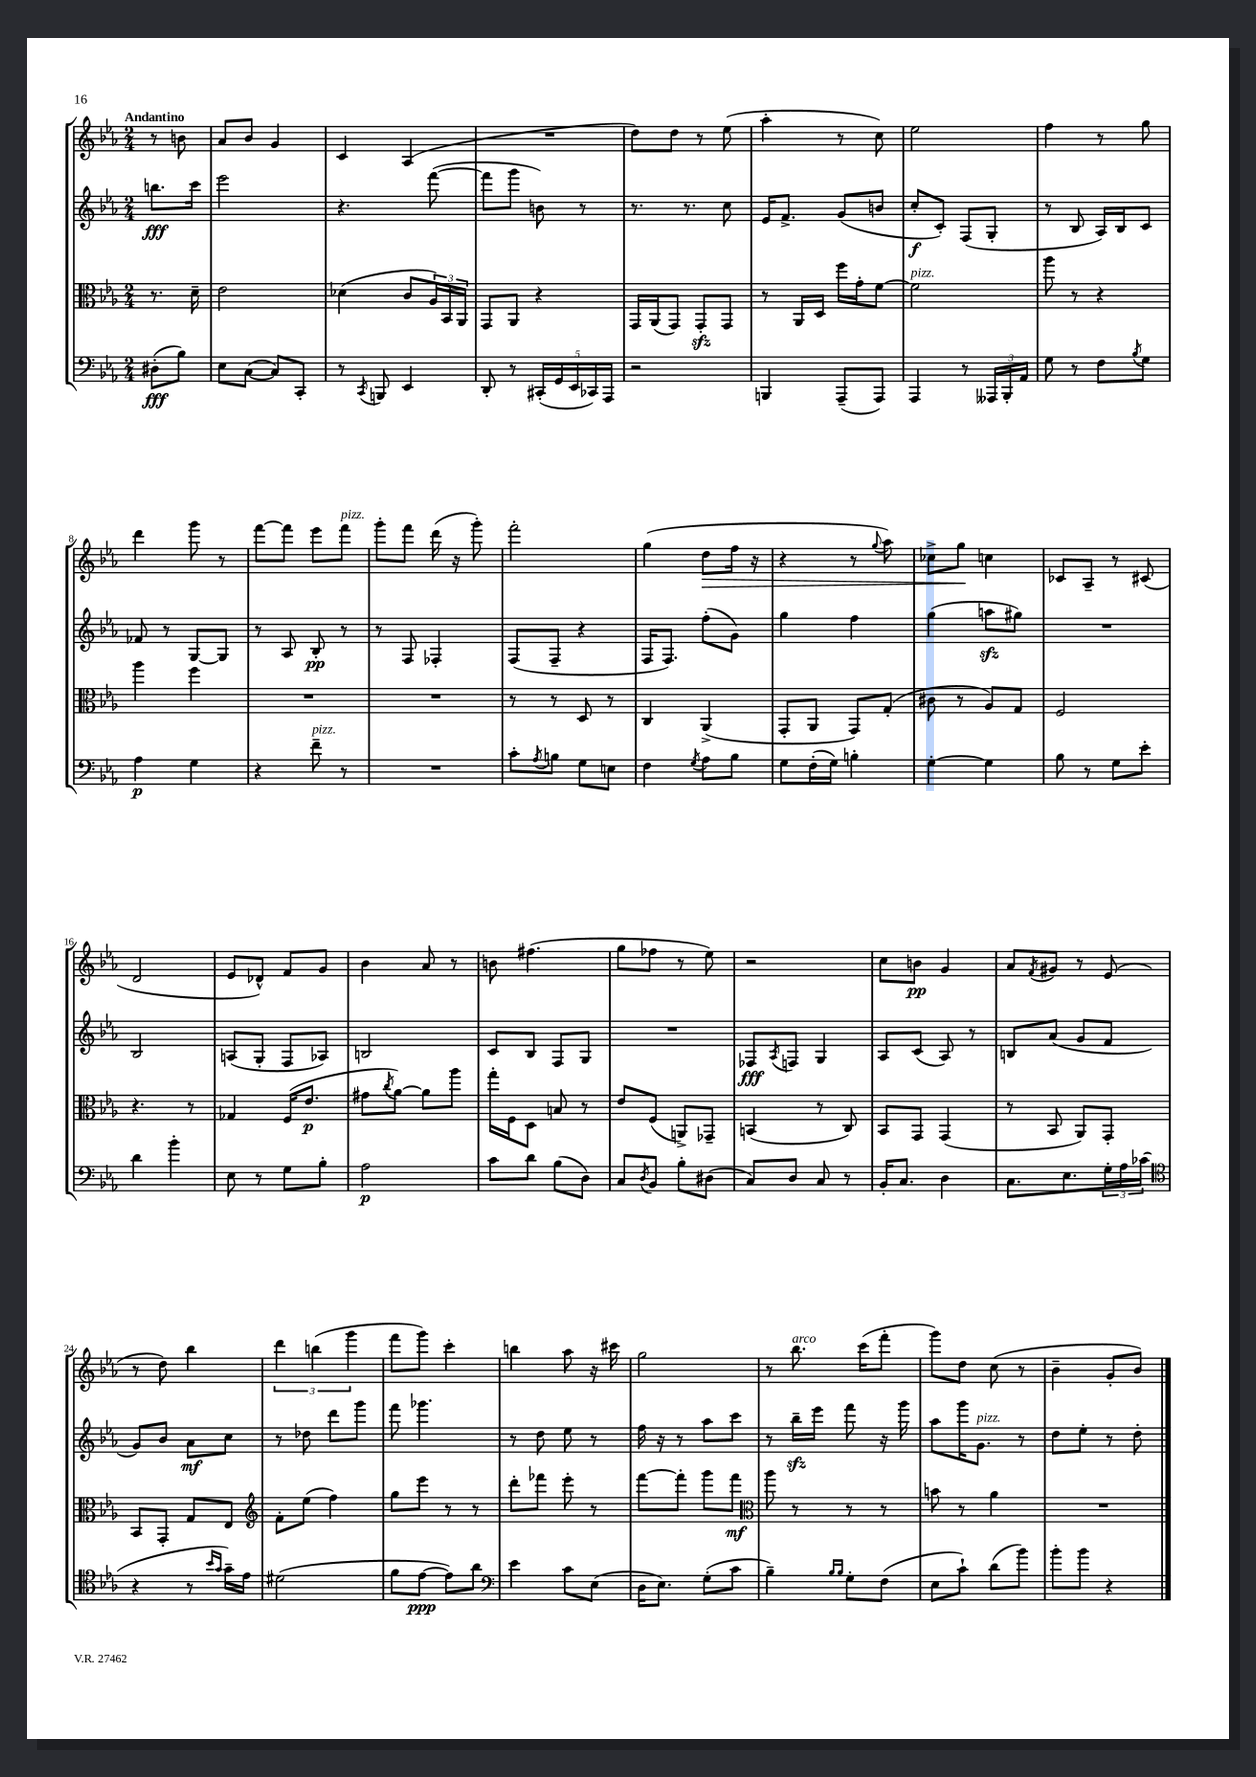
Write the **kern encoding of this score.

**kern	**dynam	**kern	**dynam	**kern	**dynam	**kern	**dynam
*part4	*part4	*part3	*part3	*part2	*part2	*part1	*part1
*staff4	*staff4	*staff3	*staff3	*staff2	*staff2	*staff1	*staff1
*clefF4	*	*clefC3	*	*clefG2	*	*clefG2	*
*k[b-e-a-]	*	*k[b-e-a-]	*	*k[b-e-a-]	*	*k[b-e-a-]	*
*M2/4	*	*M2/4	*	*M2/4	*	*M2/4	*
=	=	=	=	=	=	=	=
!	!	!	!	!	!	!LO:TX:a:B:t=Andantino	!
(8D#X'\L	fff	8.r	.	8.bbn\L	fff	8r	.
8B-\J)	.	.	.	.	.	8bn\	.
.	.	16d~\	.	16ccc\Jk	.	.	.
=1	=1	=1	=1	=1	=1	=1	=1
8E-\L	.	2e-\	.	2eee-\	.	8a-/L	.
([8C\J	.	.	.	.	.	8b-/J	.
8C/L])	.	.	.	.	.	4g/	.
8CC'/J	.	.	.	.	.	.	.
=2	=2	=2	=2	=2	=2	=2	=2
8r	.	(4d-X\	.	4.r	.	4c/	.
8qCC/	.	.	.	.	.	.	.
8BBBn/	.	.	.	.	.	.	.
4EE-/	.	8c/L	.	.	.	(4A-/	.
.	.	24A-/L)	.	([8fff\	.	.	.
.	.	24BB-/	.	.	.	.	.
.	.	24AA-/JJ	.	.	.	.	.
=3	=3	=3	=3	=3	=3	=3	=3
8DD'/	.	8GG/L	.	8fff\L]	.	2r	.
8r	.	8AA-/J	.	8ggg\J	.	.	.
(20CC#X'/LL	.	4r	.	8bn\)	.	.	.
20GG/	.	.	.	.	.	.	.
20EE-/	.	.	.	.	.	.	.
.	.	.	.	8r	.	.	.
20CC-X/)	.	.	.	.	.	.	.
20AAA-/JJ	.	.	.	.	.	.	.
=4	=4	=4	=4	=4	=4	=4	=4
2r	.	16GG/LL	.	8.r	.	8dd\L)	.
.	.	(16AA-/J	.	.	.	.	.
.	.	8GG/J)	.	.	.	8dd\J	.
.	.	.	.	8.r	.	.	.
.	.	8GGzz'/L	.	.	.	8r	.
.	.	8GG/J	.	8cc\	.	(8ee-\	.
=5	=5	=5	=5	=5	=5	=5	=5
4BBBn/	.	8r	.	16e-/KL	.	4aa-'\	.
.	.	.	.	8.f^/J	.	.	.
.	.	16AA-/LL	.	.	.	.	.
.	.	16D/JJ	.	.	.	.	.
(8AAA-~/L	.	16ff\LL	.	(8g/L	.	8r	.
.	.	16g'\J	.	.	.	.	.
8AAA-/J)	.	[8f\J	.	8bn/J	.	8cc\)	.
=6	=6	=6	=6	=6	=6	=6	=6
!	!	!LO:TX:a:i:t=pizz.	!	!	!	!	!
4AAA-/	.	2f\]	.	8cc'/L	f	2ee-\	.
.	.	.	.	8c'/J)	.	.	.
8r	.	.	.	(8F/L	.	.	.
24AAA--X/LL	.	.	.	8G'/J	.	.	.
24BBB-'/	.	.	.	.	.	.	.
24AA-/JJ	.	.	.	.	.	.	.
=7	=7	=7	=7	=7	=7	=7	=7
8G\	.	8aa-\	.	8r	.	4ff\	.
8r	.	8r	.	8B-/	.	.	.
8F\L	.	4r	.	16A-/LL)	.	8r	.
.	.	.	.	16B-/J	.	.	.
8qB-/	.	.	.	.	.	.	.
8G\J	.	.	.	8c/J	.	8gg\	.
!!LO:LB:g=z
=8	=8	=8	=8	=8	=8	=8	=8
4A-\	p	4aa-\	.	8f-X/	.	4ddd\	.
.	.	.	.	8r	.	.	.
4G\	.	4ff\	.	[8G/L	.	8ggg\	.
.	.	.	.	8G/J]	.	8r	.
=9	=9	=9	=9	=9	=9	=9	=9
4r	.	2r	.	8r	.	[8fff\L	.
.	.	.	.	8A-/	.	8fff\J]	.
!LO:TX:a:i:t=pizz.	!	!	!	!	!	!	!
8f~\	.	.	.	8B-'/	pp	8eee-\L	.
!	!	!	!	!	!	!LO:TX:a:i:t=pizz.	!
8r	.	.	.	8r	.	8fff\J	.
=10	=10	=10	=10	=10	=10	=10	=10
2r	.	2r	.	8r	.	8ggg'\L	.
.	.	.	.	8F/	.	8fff\J	.
.	.	.	.	4F-X'/	.	(16ddd\	.
.	.	.	.	.	.	16r	.
.	.	.	.	.	.	8ggg'\)	.
=11	=11	=11	=11	=11	=11	=11	=11
8c'\L	.	8r	.	(8F/L	.	2fff'\	.
8qA-/	.	.	.	.	.	.	.
8Bn\J	.	8r	.	8F~/J	.	.	.
8G\L	.	8D/	.	4r	.	.	.
8En\J	.	8r	.	.	.	.	.
=12	=12	=12	=12	=12	=12	=12	=12
4F\	.	4C/	.	16F/KL	.	(4gg\	.
.	.	.	.	8.F/J)	.	.	.
8qG/	.	.	.	.	.	.	.
!	!	!	!	!	!	!	!LO:HP:b
8A-\L	.	(4AA-^/	.	(8ff'\L	.	8dd\L	>
8B-\J	.	.	.	8g\J)	.	16ff\Jk	.
.	.	.	.	.	.	16r	.
=13	=13	=13	=13	=13	=13	=13	=13
8G\L	.	8GG'/L	.	4gg\	.	4r	.
(16F'\L	.	8AA-/J	.	.	.	.	.
16G\JJ)	.	.	.	.	.	.	.
4Bn'\	.	8GG/L)	.	4ff\	.	8r	.
.	.	.	.	.	.	8qqgg/	.
.	.	(8G'/J	.	.	.	8aa-\)	.
=14	=14	=14	=14	=14	=14	=14	=14
[4G'\	.	8c#X\	.	(4gg\	.	8cc-X^\L	.
.	.	8r	.	.	.	8gg\J	.
4G\]	.	8A-/L)	.	8aanzz\L	.	4ccn\	]
.	.	8G/J	.	8gg#X\J)	.	.	.
=15	=15	=15	=15	=15	=15	=15	=15
8B-\	.	2F/	.	2r	.	8c-X/L	.
8r	.	.	.	.	.	8A-~/J	.
8G\L	.	.	.	.	.	8r	.
8e-'\J	.	.	.	.	.	(8c#X/	.
!!LO:LB:g=z
=16	=16	=16	=16	=16	=16	=16	=16
4d\	.	4.r	.	2B-/	.	2d/	.
4b-'\	.	.	.	.	.	.	.
.	.	8r	.	.	.	.	.
=17	=17	=17	=17	=17	=17	=17	=17
8E-\	.	4G-X/	.	(8An/L	.	8e-/L	.
8r	.	.	.	8G'/J	.	8d-X^^/J)	.
8G\L	.	(16F/KL	.	8F/L	.	8f/L	.
.	.	8.e-/J	p	.	.	.	.
8B-'\J	.	.	.	8A-X/J)	.	8g/J	.
=18	=18	=18	=18	=18	=18	=18	=18
2A-\	p	8g#X\L	.	2Bn/	.	4b-\	.
.	.	8qcc/	.	.	.	.	.
.	.	[8a-\J)	.	.	.	.	.
.	.	8a-\L]	.	.	.	8a-/	.
.	.	8aa-\J	.	.	.	8r	.
=19	=19	=19	=19	=19	=19	=19	=19
8c\L	.	16gg'\LL	.	8c/L	.	8bn\	.
.	.	16F\J	.	.	.	.	.
8d\J	.	8D\J	.	8B-/J	.	(4.ff#X\	.
(8B-\L	.	8Bn/	.	8F/L	.	.	.
8D\J)	.	8r	.	8G/J	.	.	.
=20	=20	=20	=20	=20	=20	=20	=20
8C/L	.	8e-/L	.	2r	.	8gg\L	.
8qD/	.	.	.	.	.	.	.
8BB-/J	.	(8F/J	.	.	.	8ff-X\J	.
8B-'\L	.	8AAn^/L)	.	.	.	8r	.
(8D#X\J	.	8GG-X~/J	.	.	.	8ee-\)	.
=21	=21	=21	=21	=21	=21	=21	=21
8C/L)	.	(4BBn/	.	8F-X/L	fff	2r	.
.	.	.	.	8qA-/	.	.	.
8D/J	.	.	.	8Fn/J	.	.	.
8C/	.	8r	.	4G/	.	.	.
8r	.	8C/)	.	.	.	.	.
=22	=22	=22	=22	=22	=22	=22	=22
16BB-'/KL	.	8BB-/L	.	8A-/L	.	8cc\L	.
8.C/J	.	.	.	.	.	.	.
.	.	8GG/J	.	(8c/J	.	8bn\J	pp
4D\	.	(4GG/	.	8A-/)	.	4g/	.
.	.	.	.	8r	.	.	.
=23	=23	=23	=23	=23	=23	=23	=23
8.C\L	.	8r	.	8Bn/L	.	8a-/L	.
.	.	.	.	.	.	8qf/	.
.	.	8BB-/	.	(8a-/J	.	8g#X/J	.
8.E-\	.	.	.	.	.	.	.
.	.	8AA-/L)	.	8g/L	.	8r	.
24G'\L	.	8GG'/J	.	8f/J	.	(8e-/	.
24A-\	.	.	.	.	.	.	.
(24c-X\JJ	.	.	.	.	.	.	.
!!LO:LB:g=z
=24	=24	=24	=24	=24	=24	=24	=24
*clefC4	*	*	*	*	*	*	*
4r	.	8BB-/L	.	8g/L)	.	8r	.
.	.	8GG'/J	.	8b-/J	.	8dd\)	.
8r	.	8G/L	.	8a-\L	mf	4bb-\	.
16qqb-/LL	.	.	.	.	.	.	.
16qqg/JJ	.	.	.	.	.	.	.
16g~\LL)	.	8E-/J	.	8cc\J	.	.	.
16e-\JJ	.	.	.	.	.	.	.
=25	=25	=25	=25	=25	=25	=25	=25
*	*	*clefG2	*	*	*	*	*
(2d#X\	.	8f'\L	.	8r	.	6ddd\	.
.	.	(8ee-\J	.	8dd-X\	.	.	.
.	.	.	.	.	.	(6bbn\	.
.	.	4ff\)	.	8ddd\L	.	.	.
.	.	.	.	.	.	6ggg\	.
.	.	.	.	8ggg\J	.	.	.
=26	=26	=26	=26	=26	=26	=26	=26
8f\L	.	8gg\L	.	8fff\	.	8fff\L	.
[8e-\J	ppp	8eee-\J	.	4.ggg-X\	.	8ggg\J)	.
8e-\L])	.	8r	.	.	.	4ccc'\	.
8a-\J	.	8r	.	.	.	.	.
=27	=27	=27	=27	=27	=27	=27	=27
*clefF4	*	*	*	*	*	*	*
4e-\	.	8ddd'\L	.	8r	.	4bbn\	.
.	.	8fff-X\J	.	8dd\	.	.	.
8c\L	.	8eee-'\	.	8ee-\	.	8aa-\	.
(8E-\J	.	8r	.	8r	.	16r	.
.	.	.	.	.	.	16ccc#X\	.
=28	=28	=28	=28	=28	=28	=28	=28
16D\KL	.	[8fff\L	.	16ff\	.	2gg\	.
8.E-\J)	.	.	.	16r	.	.	.
.	.	8fff'\J]	.	8r	.	.	.
(8G'\L	.	8ggg\L	.	8aa-\L	.	.	.
8c\J	.	8fff\J	mf	8ccc\J	.	.	.
=29	=29	=29	=29	=29	=29	=29	=29
*	*	*clefC3	*	*	*	*	*
4B-~\)	.	8aa-\	.	8r	.	8r	.
!	!	!	!	!	!	!LO:TX:a:i:t=arco	!
.	.	8r	.	16bb-zz~\LL	.	8.bb-\	.
.	.	.	.	16eee-\JJ	.	.	.
16qqB-/LL	.	.	.	.	.	.	.
16qqB-/JJ	.	.	.	.	.	.	.
8G'\L	.	8r	.	8fff\	.	.	.
.	.	.	.	.	.	(16ccc\KL	.
(8F\J	.	8r	.	16r	.	8fff'\J	.
.	.	.	.	16ggg\	.	.	.
=30	=30	=30	=30	=30	=30	=30	=30
8E-\L	.	8bn\	.	8aa-\L	.	8ggg\L)	.
8c`\J)	.	8r	.	16ggg\K	.	8dd\J	.
!	!	!	!	!LO:TX:a:i:t=pizz.	!	!	!
.	.	.	.	8.g\J	.	.	.
(8d\L	.	4a-\	.	.	.	(8cc\	.
8b-\J)	.	.	.	8r	.	8r	.
=31	=31	=31	=31	=31	=31	=31	=31
8b-'\L	.	2r	.	8dd\L	.	4b-~\	.
8b-\J	.	.	.	8ee-'\J	.	.	.
4r	.	.	.	8r	.	8g'/L	.
.	.	.	.	8dd'\	.	8b-/J)	.
==	==	==	==	==	==	==	==
*-	*-	*-	*-	*-	*-	*-	*-
